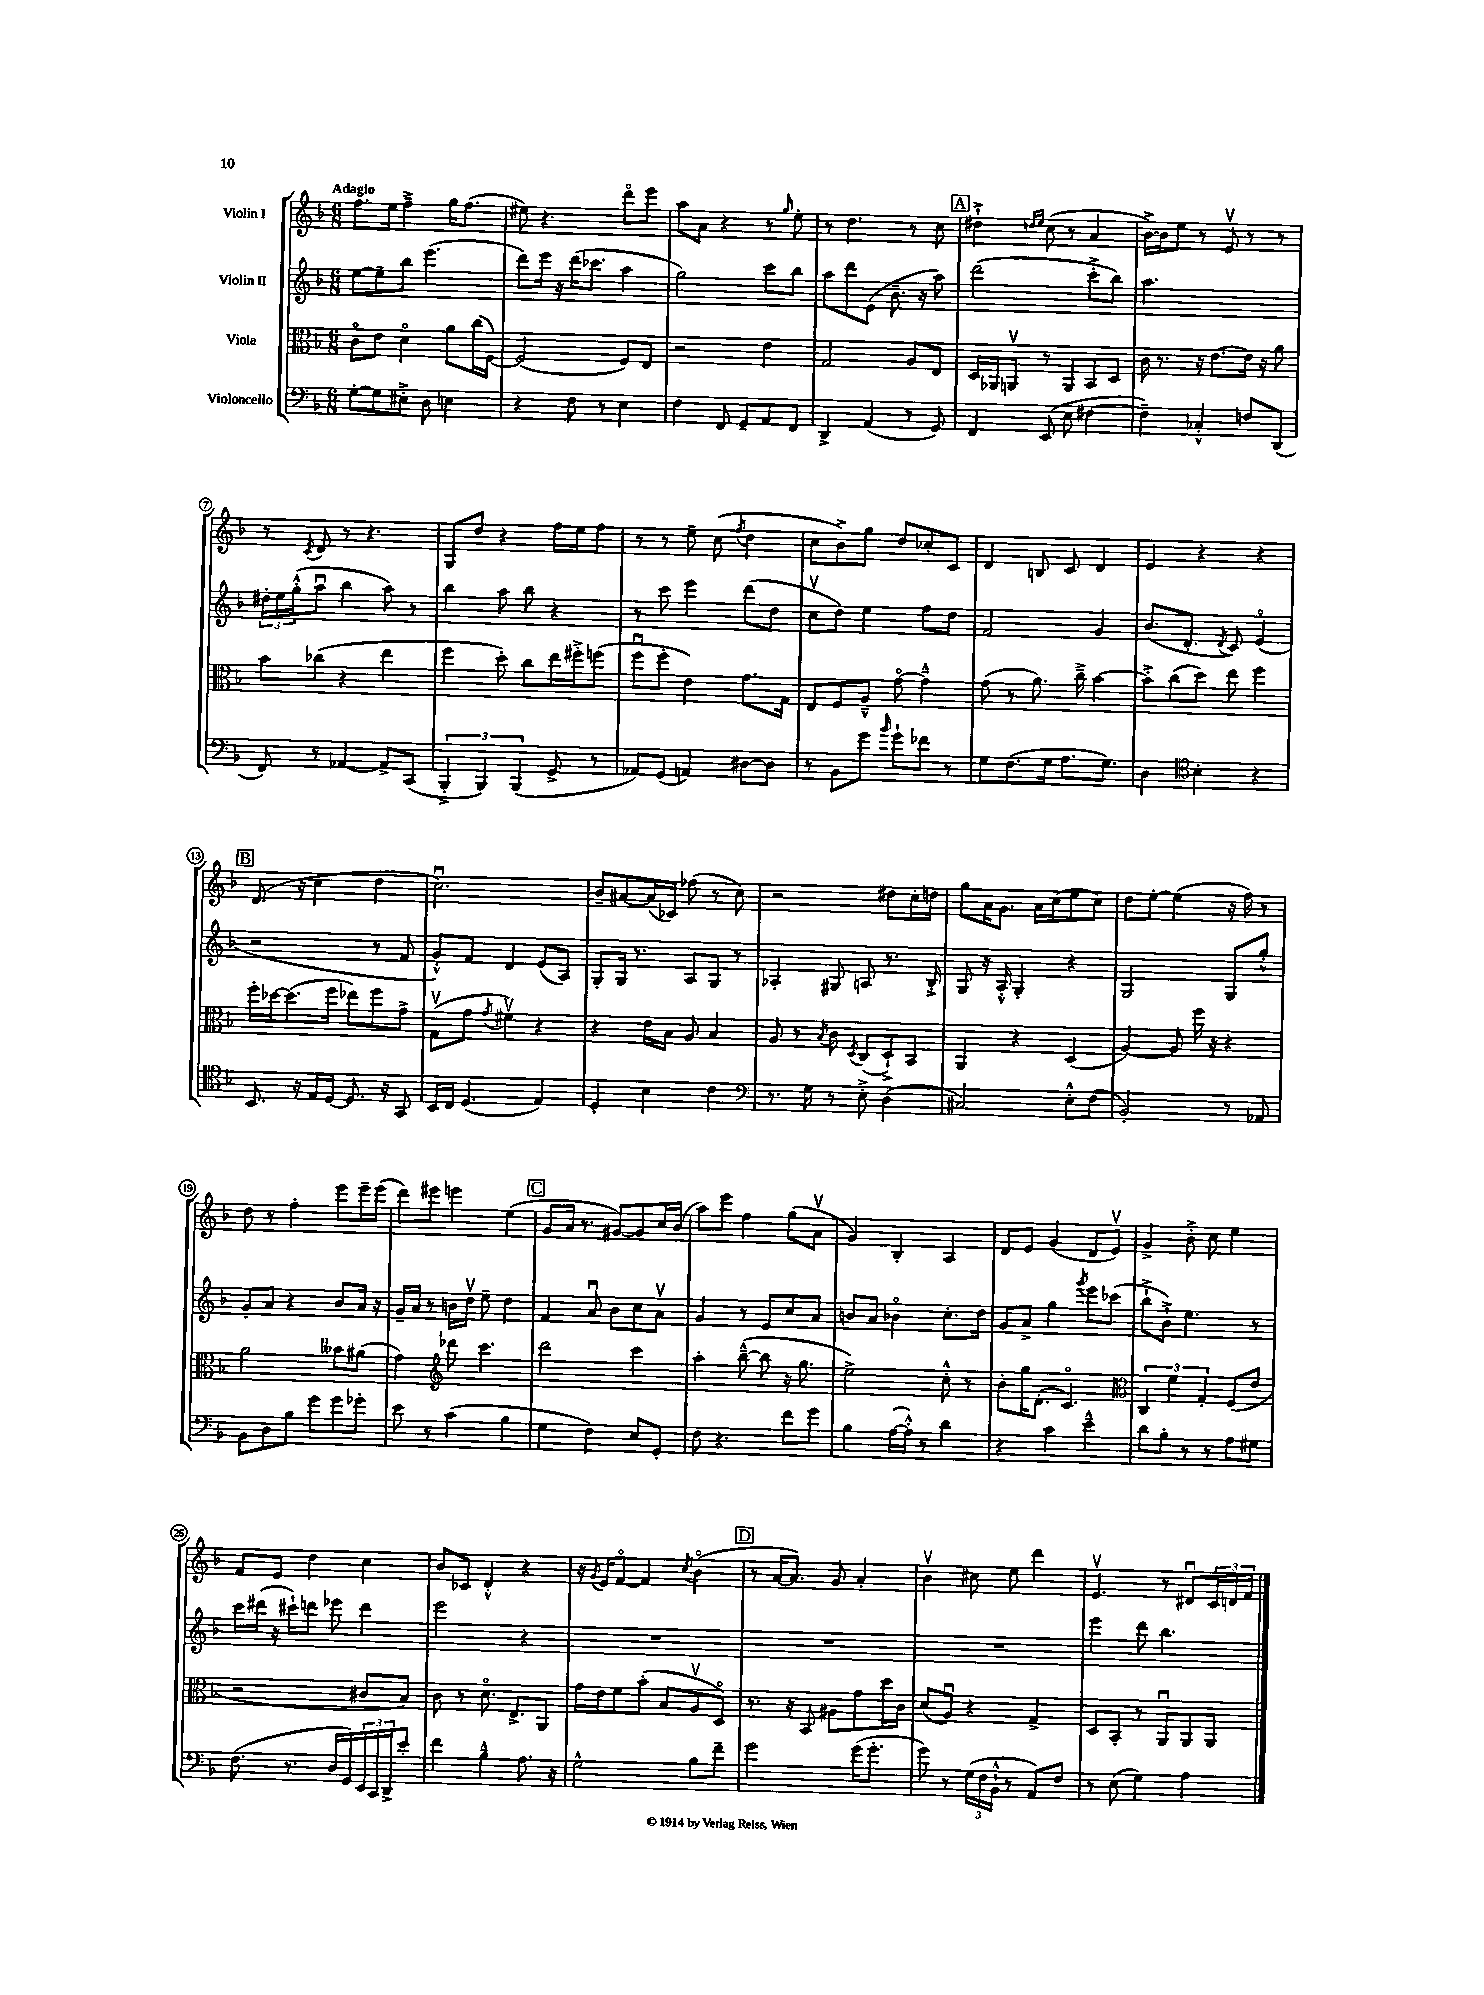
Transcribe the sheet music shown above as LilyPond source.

<<
\new StaffGroup <<
\new Staff = "s0" \with { instrumentName = "Violin I" } {
    \clef treble \key f \major \numericTimeSignature \time 6/8 \tempo "Adagio"
    f''8. e''16 f''4---> g''16 f''8.( |
    eis''8) r4. d'''8\flageolet e'''8 |
    a''8 a'8 r4 r8 \grace { g''16 } e''8-. |
    r8 d''4. r8 c''8 |
    \mark \markup { \box "A" } dis''4-!-> \grace { d''16 e''16 } c''8( r8 a'4 |
    bes'16~->) bes'16 e''8 r8 e'8\upbow r8 r8 |
    r8 \acciaccatura { c'8 } d'8 r8 r4. |
    g8 d''8 r4 f''16 e''16 f''8 |
    r8 r8 e''8-- c''8( \acciaccatura { f''8 } d''4 |
    c''8 bes'8->) g''8 d''8 ces''8-. c'8 |
    d'4 b8 c'8 d'4 |
    e'4 r4 r4 |
    \mark \markup { \box "B" } d'8.( r16 c''4 d''4 |
    c''2.\downbow) |
    bes'8-- ais'8~ ais'16( ces'16) fes''8( r8 c''8) |
    r2 dis''8 c''16-. d''16 |
    g''8 a'16 g'8. a'16 c''16( e''8 c''8) |
    d''8 e''8~-. e''4( r16 f''16) r8 |
    d''8 r8 f''4-. e'''8 e'''16-- e'''16( |
    d'''8) eis'''8 e'''4 e''4( |
    \mark \markup { \box "C" } g'8 a'16 r8. gis'8~) gis'8 c''16 bes'16( |
    a''8) e'''8 f''4 g''8( a'8\upbow |
    g'4) bes4-. a4 |
    d'8 e'8 g'4( d'8 e'8\upbow) |
    g'4-> bes'8-.-> c''8 e''4 |
    f'8 e'8 d''4 c''4 |
    bes'8 ces'8 d'4-.-^ r4 |
    r16 \acciaccatura { g'8 } e'16 f'8~\flageolet f'4 \acciaccatura { c''8 } bes'4\flageolet( |
    \mark \markup { \box "D" } r8 a'16~ a'8.) g'8 a'4-. |
    bes'4\upbow cis''8 e''8 d'''4 |
    e'4.\upbow r8 dis'8\downbow \tuplet 3/2 { c'16 d'16 f'16 } \bar "|." |
}
\new Staff = "s1" \with { instrumentName = "Violin II" } {
    \clef treble \key f \major \numericTimeSignature \time 6/8
    e''8~ e''8-- bes''8 e'''4.( |
    d'''8) e'''16 r16 d'''16( ces'''8. a''4 |
    g''2) c'''8 bes''8 |
    a''8 d'''8 e'8( bes'8.-- r16 a''8) |
    \mark \markup { \box "A" } d'''2( c'''8-.-> bes''8) |
    a''2. |
    \tuplet 3/2 { dis''16-. e''16 g''16-.-^( } a''8\downbow bes''4 a''8) r8 |
    bes''4 a''8 bes''8 r4 |
    r8 c'''8 e'''4 d'''8( d''8 |
    c''8\upbow d''8) e''4 f''8 d''8 |
    f'2 g'4 |
    bes'8.( d'8.-. \acciaccatura { d'8 } c'8) e'4\flageolet( |
    \mark \markup { \box "B" } r2 r8 f'8 |
    g'8-.-^) f'8 d'4 e'8( a8) |
    g8-. g16 r8. a8 g8 r8 |
    aes4-. gis8 a8 r8. bes16-.-> |
    g8 r16 a16-.-^ g4-. r4 |
    g2 g8 g''8-.-^ |
    g'8-. a'8 r4 bes'8 a'16 r16 |
    g'16-- a'16 r8 b'16 d''16\upbow e''8-- d''4 |
    \mark \markup { \box "C" } f'4 a'8\downbow bes'8 c''8 a'8\upbow |
    g'4 r8 e'8 c''8 a'8 |
    b'8 a'8 bes'4\flageolet c''8.-. d''16 |
    g'8 a'8-> g''4 \acciaccatura { g'''8 } e'''8 ces'''8( |
    bes''8-!-> bes'8-!->) e''4. r8 |
    c'''16 dis'''16( r16 cis'''16-!) d'''8 ees'''8 d'''4 |
    e'''2 r4 |
    R2. |
    \mark \markup { \box "D" } R2. |
    R2. |
    e'''4 d'''8 bes''4. \bar "|." |
}
\new Staff = "s2" \with { instrumentName = "Viola" } {
    \clef alto \key f \major \numericTimeSignature \time 6/8
    c'8\flageolet e'8 d'4\flageolet a'8 c''16( f16~) |
    f2( f8) e8 |
    r2 e'4 |
    g2 a8 e8 |
    \mark \markup { \box "A" } d16 aes,16 a,8\upbow r8 a,8 bes,8 d8 |
    c'16 r8. r16 e'8.~ e'16 r16 a'8 |
    bes'8 ces''8( r4 e''4 |
    f''4 d''8-.) c''8 e''16 fis''16-.-> f''8( |
    f''8\downbow f''8-. e'4) g'8. g16 |
    e8 f8 a8---^ g'8~\flageolet g'4---^ |
    g'8( r8 a'8.) c''16---> bes'4~ |
    bes'8-.-> c''8( d''8) e''8 f''4 |
    \mark \markup { \box "B" } f''16-. des''16~ des''8.( f''16 ees''8) f''8 g'8-> |
    g8\upbow( g'8 \acciaccatura { g'8 } fis'4\upbow) r4 |
    r4 e'16 bes16 a8 bes4 |
    a8 r8 \acciaccatura { bes8 } c'8 \acciaccatura { d8 } c8( d8-!->) bes,8 |
    a,4 r4 d4( |
    a4~) a8 f''16 r16 r4 |
    a'2 beses'8 ais'8( |
    g'4) \clef treble des'''8 c'''4. |
    \mark \markup { \box "C" } d'''2 c'''4 |
    a''4-. bes''8~---^( bes''8 r16 g''8. |
    e''2->) c''8-.-^ r8 |
    bes'8-. g''16 d'8.-.( c'4.\flageolet) |
    \clef alto \tuplet 3/2 { c4 f'4 g4-. } f8( e'8 |
    r2 cis'8 bes8) |
    c'8 r8 d'8.\flageolet e8.-> a,8 |
    g'16 e'16 f'8 bes'8-.( bes8 a8\upbow d8\flageolet) |
    \mark \markup { \box "D" } r8. r16 bes,8 ais8 g'8 d''16 c'16 |
    d'8( a8\downbow) r4 g4-> |
    d8 bes,8-. r8 a,8\downbow a,8 a,8 \bar "|." |
}
\new Staff = "s3" \with { instrumentName = "Violoncello" } {
    \clef bass \key f \major \numericTimeSignature \time 6/8
    g8~-. g8 eis8-.-> d8 e4 |
    r4 f8 r8 e4 |
    f4 f,8 g,8-- a,8 f,8 |
    d,4-> a,4( r8 g,8) |
    \mark \markup { \box "A" } f,4 e,8( e8 fis4~ |
    fis4--) ces4-.-^ f8 d,8( |
    f,8) r8 aes,4~ aes,8-> c,8( |
    \tuplet 3/2 { bes,,4-.-> bes,,4) bes,,4( } g,8-> r8 |
    aes,8) g,8( a,4) dis8~ dis8 |
    r8 bes,8 g'8 \grace { bes'16 } g'8-! fes'8 r8 |
    g8 f8.( g16 a8. g8.) |
    d4 \clef tenor bes4-. r4 |
    \mark \markup { \box "B" } bes,8. r16 e16 d16~ d8. r16 g,8 |
    bes,16 c16 d4.( e4) |
    d4-. bes4 c'4 |
    \clef bass r8. g16 r8 e8-.-> d4( |
    cis2) e8-.-^ f8( |
    bes,2-.) r8 aes,8 |
    bes,8 d8 bes8 g'8 g'8 ges'8-. |
    e'8 r8 c'4( bes4 |
    \mark \markup { \box "C" } g4 f4) e8 g,8-. |
    f8 r4. f'8 g'8 |
    bes4 a16~( a16-.-^) r8 d'4 |
    r4 c'4 e'4---^ |
    d'8 bes8-. r8 r8 a8 gis8 |
    f8.( r8. d16 g,16) \tuplet 3/2 { e,16 c,16 d,16-> } e'8-. |
    f'4 bes4---^ a8. r16 |
    g2-^ bes8 f'8-- |
    \mark \markup { \box "D" } g'2 g'16( g'8.-. |
    g'8) r8 \tuplet 3/2 { g16( f16 bes,16-!-^ } r8 a,8) f8 |
    r8 e8( g4) a4 \bar "|." |
}
>>
>>
\layout { \context { \Score \override BarNumber.stencil = #(make-stencil-circler 0.1 0.3 ly:text-interface::print) } }
